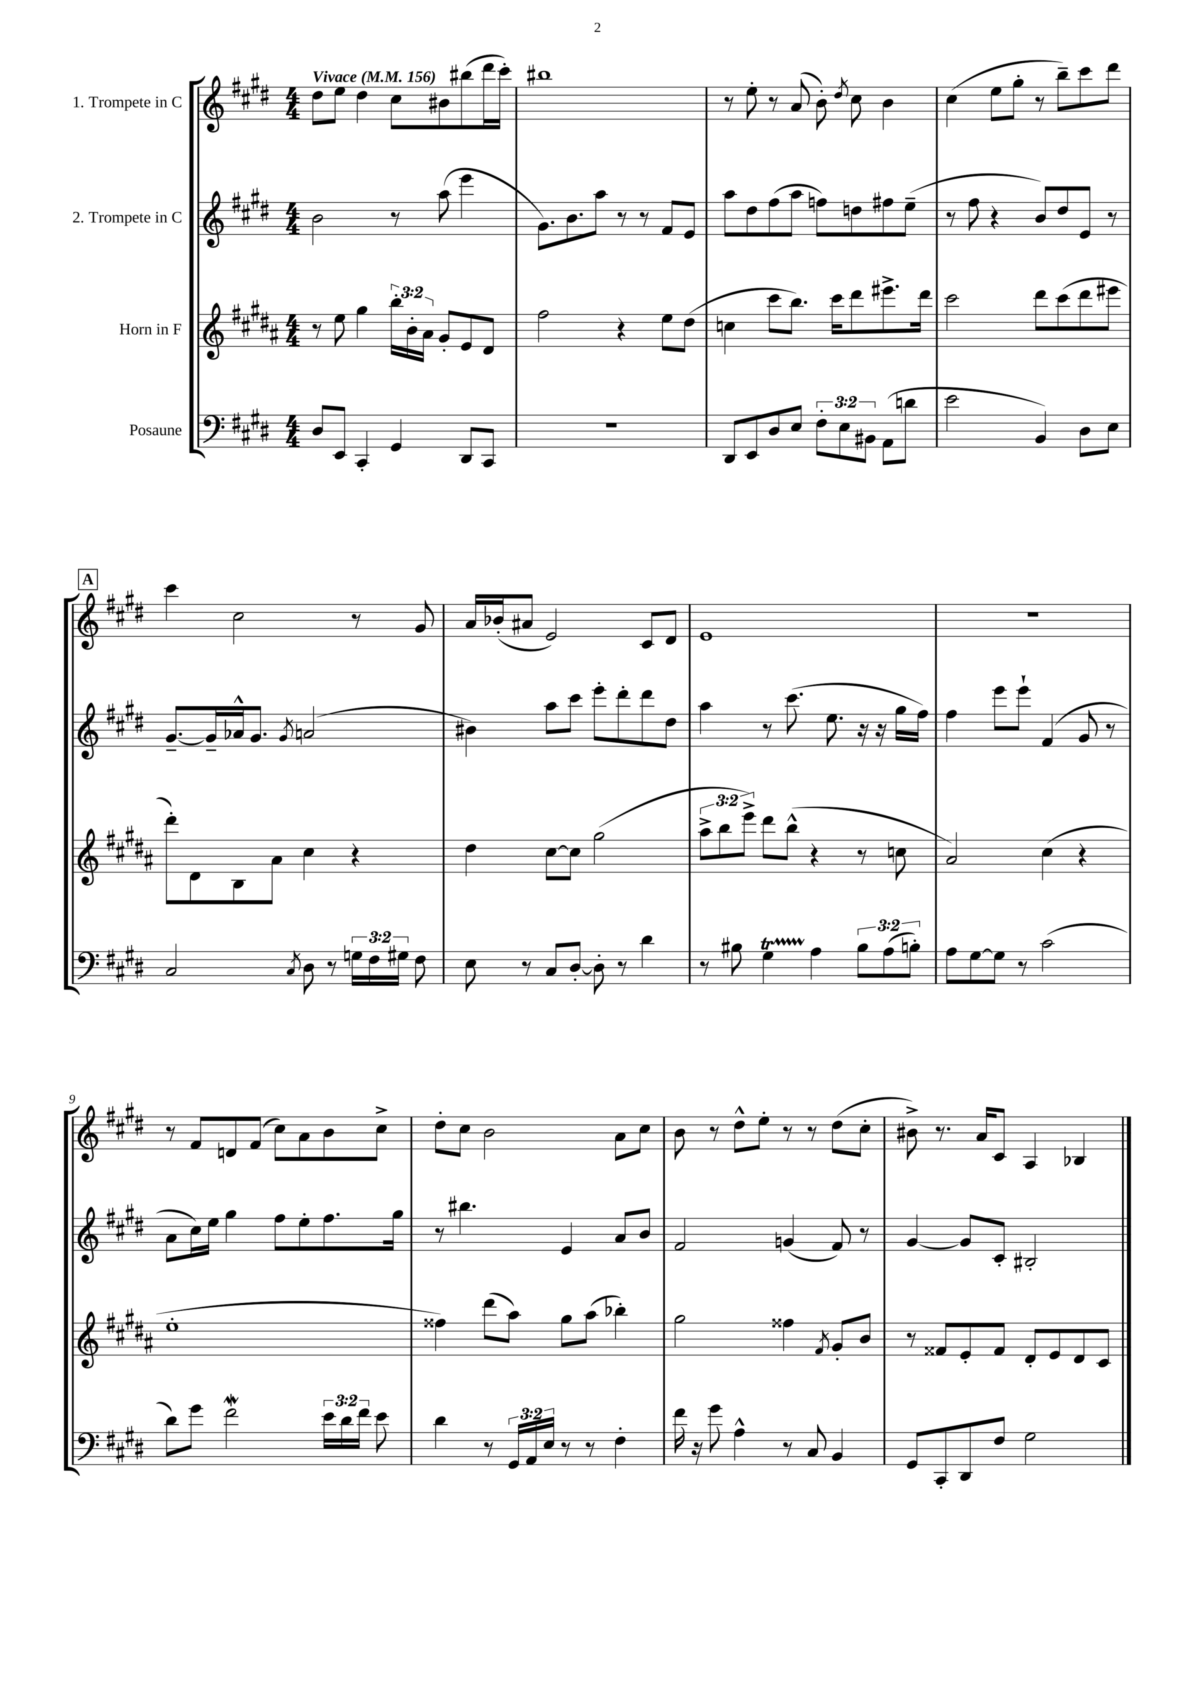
<<
\new StaffGroup <<
\new Staff = "s0" \with { instrumentName = "1. Trompete in C" } {
    \clef treble \key e \major \numericTimeSignature \time 4/4 \tempo "Vivace" 4 = 156
    \autoBeamOff dis''8[ e''8] dis''4 cis''8[ bis'8 bis''8( dis'''16 cis'''16]-.) |
    bis''1 |
    r8 e''8-. r8 a'8( b'8-.) \acciaccatura { dis''8 } cis''8 b'4 |
    cis''4( e''8[ gis''8]-. r8 b''8[--) cis'''8 dis'''8] |
    \mark \markup { \box "A" } cis'''4 cis''2 r8 gis'8 |
    a'16[ bes'16-.( ais'8] e'2) cis'8[ dis'8] |
    e'1 |
    r1 |
    r8 fis'8[ d'8 fis'8]( cis''8[) a'8 b'8 cis''8]-> |
    dis''8[-. cis''8] b'2 a'8[ cis''8] |
    b'8 r8 dis''8[-^ e''8]-. r8 r8 dis''8[( cis''8]-. |
    bis'8->) r8. a'16[ cis'8] a4 bes4 \bar "|." |
}
\new Staff = "s1" \with { instrumentName = "2. Trompete in C" } {
    \clef treble \key e \major \numericTimeSignature \time 4/4
    \autoBeamOff b'2 r8 a''8( e'''4 |
    gis'8.[) b'8. a''8] r8 r8 fis'8[ e'8] |
    a''8[ dis''8 fis''8( a''8] f''8[) d''8 fis''8 e''8]--( |
    r8 fis''8 r4 b'8[) dis''8 e'8] r8 |
    \mark \markup { \box "A" } gis'8.[~-- gis'16-- aes'16-^ gis'8.] \acciaccatura { gis'8 } a'2( |
    bis'4) a''8[ cis'''8] e'''8[-. dis'''8-. dis'''8 dis''8] |
    a''4 r8 cis'''8.( e''8. r16 r16 gis''16[ fis''16]) |
    fis''4 e'''8[ e'''8]-! fis'4( gis'8 r8 |
    a'8[ cis''16) e''16] gis''4 fis''8[ e''8-. fis''8. gis''16] |
    r8 bis''4. e'4 a'8[ b'8] |
    fis'2 g'4( fis'8) r8 |
    gis'4~ gis'8[ cis'8]-. bis2-. \bar "|." |
}
\new Staff = "s2" \with { instrumentName = "Horn in F" } {
    \clef treble \key b \major \numericTimeSignature \time 4/4 \override Staff.TupletNumber.text = #tuplet-number::calc-fraction-text
    \autoBeamOff r8 e''8 gis''4 \tuplet 3/2 { b''16[-. b'16-. ais'16] } gis'8[-. e'8 dis'8] |
    fis''2 r4 e''8[ dis''8]( |
    c''4 cis'''8[ b''8.]) cis'''16[ dis'''8 eis'''8.-> dis'''16] |
    cis'''2 dis'''8[ cis'''8( dis'''8 eis'''8] |
    \mark \markup { \box "A" } dis'''8[-.) dis'8 b8 ais'8] cis''4 r4 |
    dis''4 cis''8[~ cis''8] gis''2( |
    \tuplet 3/2 { ais''8[-> b''8 e'''8]->) } dis'''8[ b''8]-^( r4 r8 c''8 |
    ais'2) cis''4( r4 |
    e''1-. |
    fisis''4) dis'''8[( ais''8]) gis''8[ ais''8]( bes''4-.) |
    gis''2 fisis''4 \acciaccatura { fis'8 } gis'8[-. b'8] |
    r8 fisis'8[ e'8-. fisis'8] dis'8[-. e'8 dis'8 cis'8] \bar "|." |
}
\new Staff = "s3" \with { instrumentName = "Posaune" } {
    \clef bass \key e \major \numericTimeSignature \time 4/4 \override Staff.TupletNumber.text = #tuplet-number::calc-fraction-text
    \autoBeamOff dis8[ e,8] cis,4-. gis,4 dis,8[ cis,8] |
    R1 |
    dis,8[ e,8 dis8 e8] \tuplet 3/2 { fis8[-. e8 bis,8] } a,8[( d'8] |
    e'2 b,4) dis8[ e8] |
    \mark \markup { \box "A" } cis2 \acciaccatura { cis8 } dis8 r8 \tuplet 3/2 { g16[ fis16 gis16] } fis8 |
    e8 r8 cis8[ dis8]~-. dis8-. r8 dis'4 |
    r8 bis8 gis4\startTrillSpan a4\stopTrillSpan \tuplet 3/2 { bis8[ a8( b8]-.) } |
    a8[ gis8~ gis8] r8 cis'2( |
    dis'8[) gis'8] fis'2\mordent \tuplet 3/2 { e'16[ dis'16 fis'16] } e'8 |
    dis'4 r8 \tuplet 3/2 { gis,16[ a,16 e16] } r8 r8 fis4-. |
    fis'16 r16 gis'8 a4-^ r8 cis8 b,4 |
    gis,8[ cis,8-. dis,8 fis8] gis2 \bar "|." |
}
>>
>>
